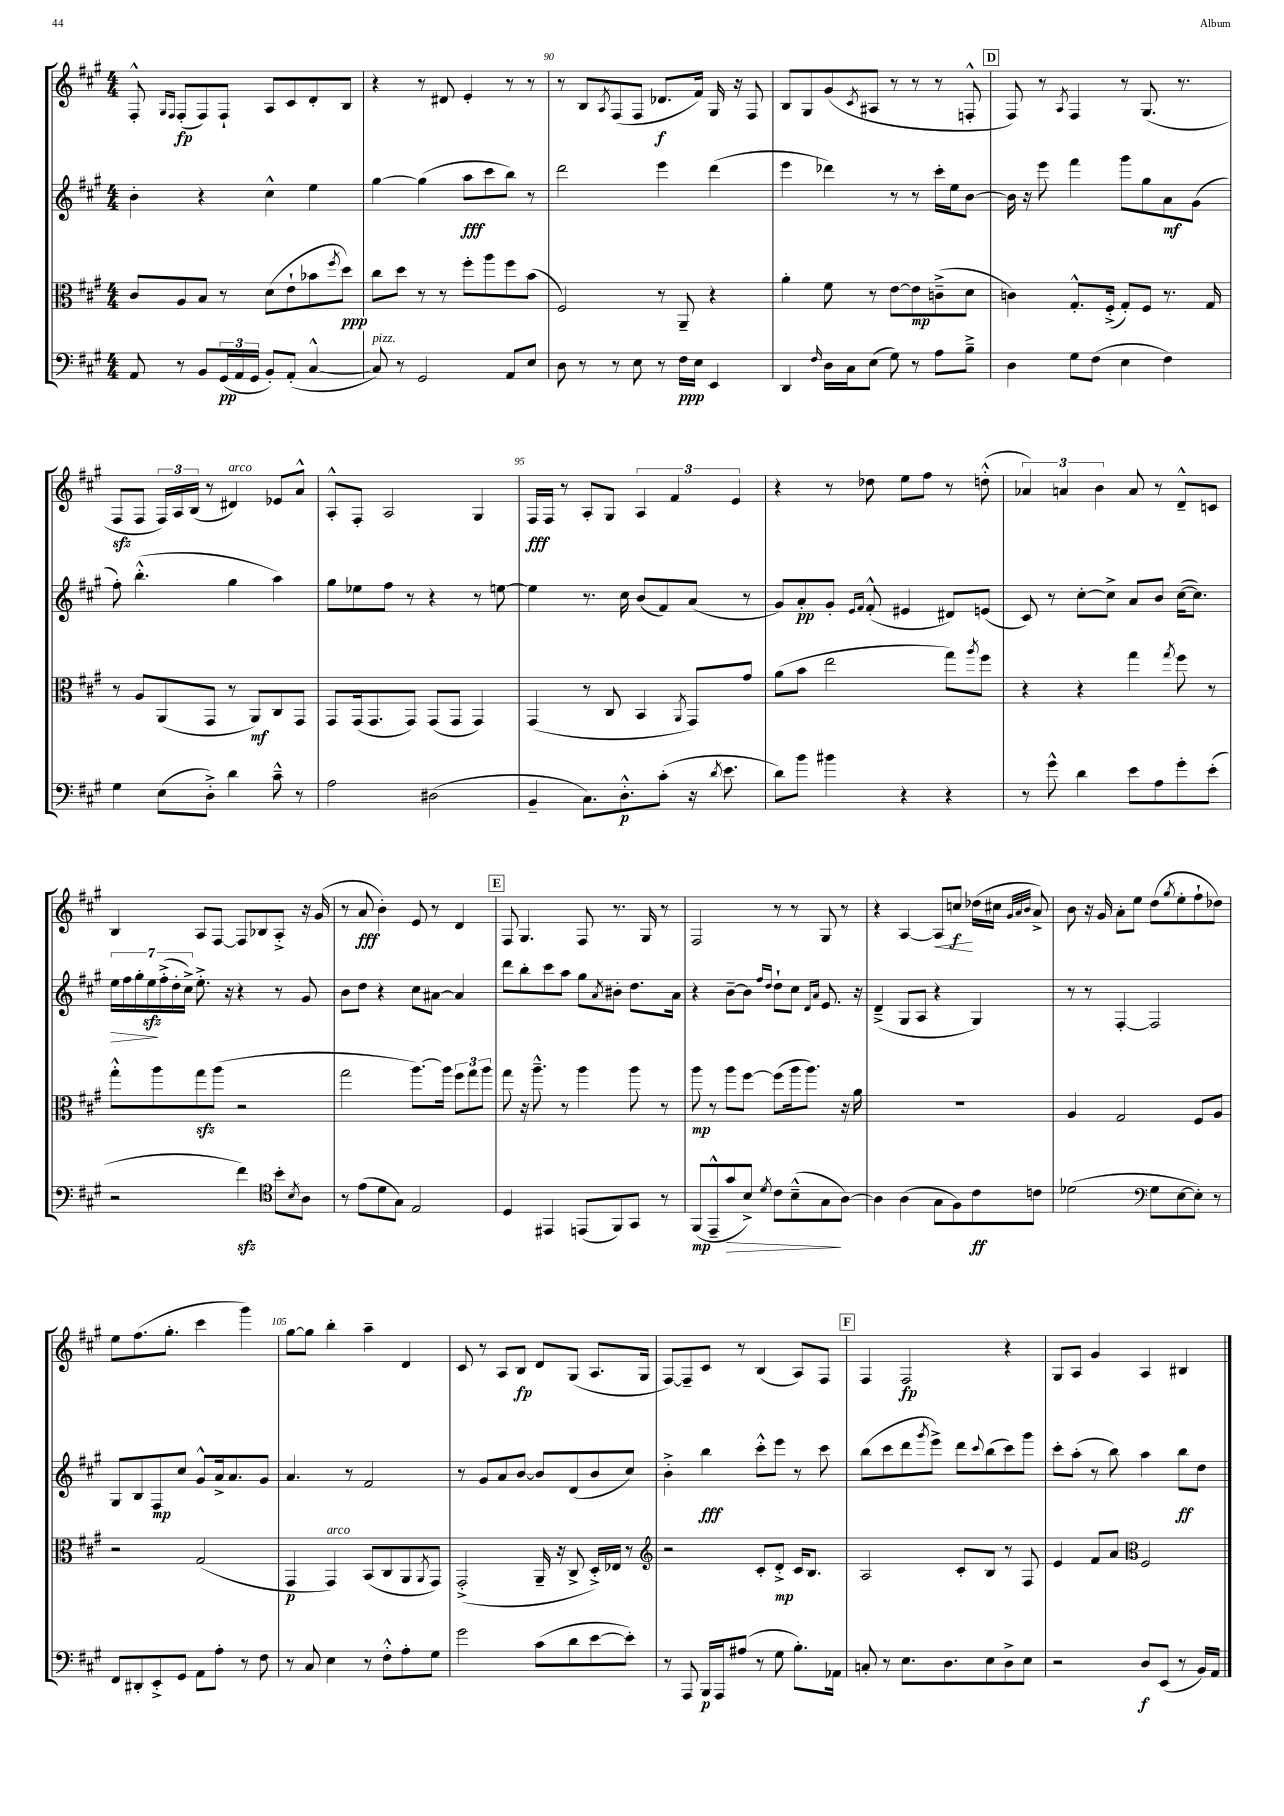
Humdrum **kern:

**kern	**kern	**kern	**kern
*staff4	*staff3	*staff2	*staff1
*clefF4	*clefC3	*clefG2	*clefG2
*k[f#c#g#]	*k[f#c#g#]	*k[f#c#g#]	*k[f#c#g#]
*M4/4	*M4/4	*M4/4	*M4/4
8AA	8c#	4b'	8F#'^^
.	.	.	16qqG#
.	.	.	16qqF#
8r	8A	.	(8F#'
8BB	8B	4r	8F#)
(24GG#	8r	.	8F#`
24AA	.	.	.
24GG#	.	.	.
8BB')	(8d	4cc#^^	8A
(8AA'	8e`	.	8c#
[4C#^^	8b-	4ee	8d'
.	8qff#	.	.
.	8dd)	.	8B
=	=	=	=
8C#])	8cc#	[4gg#	4r
8r	8dd	.	.
2GG#	8r	(4gg#]	8r
.	8r	.	8d#
.	8ff#'	8aa	4e'
.	8aa	8ccc#	.
8AA	8ff#	8bb)	8r
8E	(8b	8r	8r
=	=	=	=
8D	2F#)	2ddd	8r
8r	.	.	8B
.	.	.	8qA
8r	.	.	(8F#
8E	.	.	8F#
8r	8r	4eee	8.d-
16F#	8AA~	.	.
16E	.	.	16f#)
4EE	4r	(4ddd	16G#
.	.	.	16r
.	.	.	8F#
=	=	=	=
4DD	4a'	4eee	8B
.	.	.	8G#
16qqF#	.	.	.
16D	8f#	4ddd-)	(8g#
16C#	.	.	.
.	.	.	8qc#
(8E	8r	.	8A#
8G#)	[8e	8r	8r
8r	8e]	8r	8r
8A	(8c~^	16ccc#'	8r
.	.	16ee	.
8B~^	8d	[8b	8F'^^
=	=	=	=
4D	4c)	16b]	8F#)
.	.	16r	.
.	.	8eee	8r
.	.	.	8qA
8G#	8.G#'^^	4fff#	4F#
(8F#	.	.	.
.	(16F#'^	.	.
4E	8G#')	8ggg#	8r
.	8F#	8gg#	(8.G#
4F#)	8.r	8a	.
.	.	.	8.r
.	.	(8g#	.
.	16G#	.	.
=	=	=	=
4G#	8r	8ff#')	8F#
.	8A	(4.bb'^^	8F#
(8E	(8AA	.	24F#)
.	.	.	24A
.	.	.	(24B
8D'^)	8GG#	.	8r
4d	8r	4gg#	4d#)
.	8AA)	.	.
8c#~^^	8C#	4aa)	8e-
8r	8GG#	.	8a^^
=	=	=	=
2A	8GG#	8gg#	8A'^^
.	(16GG#	8ee-	8F#'
.	8.GG#	.	.
.	.	8ff#	2A
.	8GG#)	8r	.
(2D#	(8GG#	4r	.
.	8GG#	.	.
.	4GG#)	8r	4G#
.	.	[8ee	.
=	=	=	=
4BB~	(4GG#	4ee]	16F#
.	.	.	16F#
.	.	.	8r
8.C#)	8r	8.r	8A'
.	8C#	.	8G#
8.D'^^	.	16cc#	.
.	4BB	(8b	6A
(8c#'	.	8f#)	.
.	.	.	6f#
.	8qAA	.	.
16r	8GG#)	(8a	.
8qd	.	.	.
8.e	.	.	.
.	.	.	6e
.	8g#	8r	.
=	=	=	=
8d)	(8a	8g#)	4r
8b	8b	8a'	.
4b#	2ee	8g#'	8r
.	.	16qqe	.
.	.	16qqf#	.
.	.	(8f#'^^	8dd-
4r	.	4e#	8ee
.	.	.	8ff#
4r	8gg#)	8d#)	8r
.	8qaa	.	.
.	8ff#	(8e	(8dd'^^
=	=	=	=
8r	4r	8c#)	6a-)
8g#^^	.	8r	.
.	.	.	6a
4d	4r	[8cc#'	.
.	.	.	6b
.	.	8cc#^]	.
8e	4gg#	8a	8a
8A	.	8b	8r
.	8qgg#	.	.
8g#'	8ff#	([16cc#	8d~^^
.	.	8.cc#])	.
(8e'	8r	.	8c
=	=	=	=
2r	8gg#'^^	28ee	4B
.	.	28ff#	.
.	.	28gg#'	.
.	.	28ee	.
.	8aa	.	.
.	.	(28ff#'^	.
.	.	28dd'	.
.	.	28cc#^)	.
.	8gg#	8.ee'^	8A
.	(8aa	.	[8F#
.	.	16r	.
4f#)	2r	4r	8F#]
.	.	.	8B-
*clefC4	*	*	*
8b'	.	8r	8A'^
8qB	.	.	.
8A	.	8g#	16r
.	.	.	(16g#
=	=	=	=
8r	2gg#	8b	8r
(8e	.	8dd	8a
8d	.	4r	4b')
8G#)	.	.	.
2E	[8.aa)	8cc#	8e
.	.	[8a#	8r
.	16aa]	.	.
.	12ff#	4a#]	4d
.	12gg#	.	.
.	12aa	.	.
=	=	=	=
4D	8gg#	8ddd	8F#
.	16r	8bb'	4.G#
.	8.aa~^^	.	.
4EE#	.	8ccc#	.
.	8r	8aa	.
(8EE	4aa	8gg#	8F#
.	.	8qa	.
8FF#)	.	8b#'	8.r
8GG#	8aa	8.dd	.
.	.	.	16G#
8r	8r	.	8r
.	.	16a	.
=	=	=	=
(8FF#	8aa	4r	2F#
8EE~^^	8r	.	.
8g#	8aa	[8b~	.
8B^)	[8ff#	8b]	.
.	.	16qqff#	.
8qd	.	16qqdd	.
8c#	(8ff#]	8dd`	8r
(8B~^^	16aa	8cc#	8r
.	8.aa)	.	.
.	.	16qqd	.
.	.	16qqa	.
8G#	.	8.e	8G#
[8A)	16r	.	8r
.	16a	16r	.
=	=	=	=
4A]	1r	(4d~^	4r
(4A	.	8G#	[4A
.	.	8A	.
8G#	.	4r	8A]
8F#)	.	.	8cc
8c#	.	4G#)	(16dd-
.	.	.	16cc#
.	.	.	32qqg#
.	.	.	32qqa
.	.	.	32qqb
8c	.	.	8a^)
=	=	=	=
(2d-	4A	8r	8b
.	.	8r	16r
.	.	.	16g#
.	2G#	[4F#'	8a'
.	.	.	8ee
*clefF4	*	*	*
8G#	.	2F#]	(8dd
.	.	.	8qgg#
[8E	.	.	8ee'
8E'])	8F#	.	8ff#`
8r	8A	.	8dd-)
=	=	=	=
8FF#	2r	8G#	8ee
8DD#'	.	8B	(8.ff#
8EE'^	.	8F#	.
.	.	.	8.gg#'
8GG#	.	8cc#	.
8AA	(2G#	8g#^^	4ccc#
8A'	.	16a^	.
.	.	8.a	.
8r	.	.	4ggg#)
8F#	.	8g#	.
=	=	=	=
8r	4GG#	4.a	[8gg#
8C#	.	.	8gg#]
4E	4GG#)	.	4bb'
.	.	8r	.
8r	(8BB	2f#	4aa~
8F#'^^	8C#	.	.
8A'	8AA	.	4d
.	8qAA	.	.
8G#	8GG#)	.	.
=	=	=	=
2g#	(2GG#'^	8r	8c#
.	.	8g#	8r
.	.	8a	8A
.	.	[8b	8B
(8c#	16AA~	8b]	8d
.	16r	.	.
8d	8C#^	(8d	(8G#
[8e	16D'^)	8b	8.A
.	16E-	.	.
8e'])	8r	8cc#)	.
.	.	.	16G#
=	=	=	=
*	*clefG2	*	*
8r	2r	4b'^	[8F#)
8AAA	.	.	8F#~]
16BBB	.	4bb	8c#
16AAA	.	.	.
(8A#	.	.	8r
8r	8c#'	8ccc#'^^	(4B
8G#	8d'^	8eee	.
8.B')	16c#	8r	8A)
.	8.B	.	.
.	.	8ccc#	8F#
16AA-	.	.	.
=	=	=	=
8C'	2A	(8bb	4F#
8r	.	8ccc#	.
8.E	.	8ddd	2F#
.	.	8qggg#	.
.	.	8eee^)	.
8.D	.	.	.
.	8c#'	8ddd	.
.	.	8qqccc#	.
8E	8B	(8bb	.
8D^	8r	8ccc#)	4r
8E	8F#	8ggg#	.
=	=	=	=
2r	4e	8ccc#'	8G#
.	.	(8aa'	8A
.	8f#	8r	4g#
.	8a	8bb)	.
*	*clefC3	*	*
8D	2F#	4aa	4A
(8EE	.	.	.
8r	.	8bb	4B#
16BB)	.	8dd	.
16AA	.	.	.
==	==	==	==
*-	*-	*-	*-
